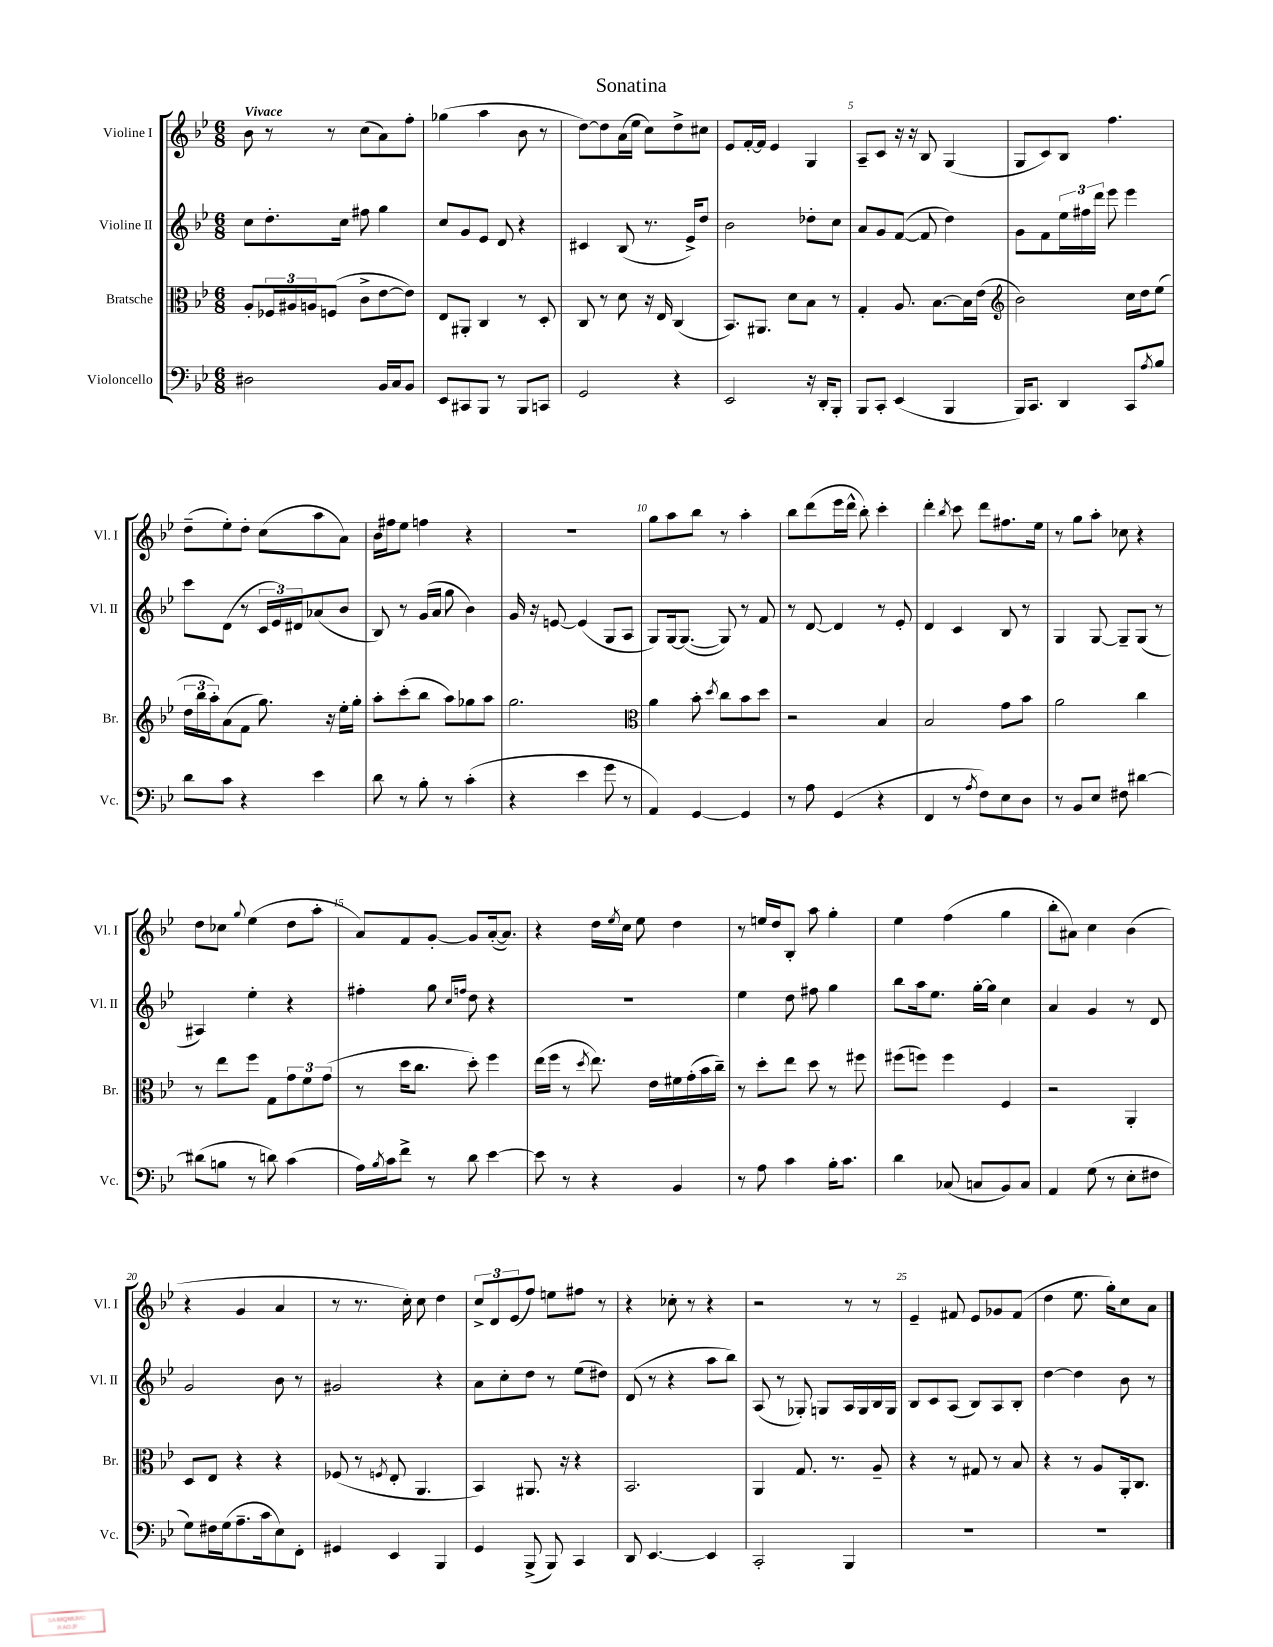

**kern	**kern	**kern	**kern
*staff4	*staff3	*staff2	*staff1
*clefF4	*clefC3	*clefG2	*clefG2
*k[b-e-]	*k[b-e-]	*k[b-e-]	*k[b-e-]
*M6/8	*M6/8	*M6/8	*M6/8
2D#	8A'	8cc	8b-
.	24F-	8.dd'	8r
.	24A#	.	.
.	24A	.	.
.	(8F	.	8r
.	.	16cc	.
.	8c^	8ff#	(8cc
16BB-	[8e-	4gg	8a)
16C	.	.	.
8BB-	8e-])	.	8ff'
=	=	=	=
8EE-	8E-	8cc	(4gg-
8CC#	8AA#'	8g	.
8BBB-	4C	8e-	4aa
8r	.	8d	.
8BBB-	8r	4r	8b-
8CC	8D'	.	8r
=	=	=	=
2GG	8C	4c#	[8dd)
.	8r	.	8dd]
.	8d	(8B-	(16a
.	.	.	16ee-
.	16r	8.r	8cc)
.	16E-	.	.
4r	(4C	.	8dd^
.	.	16e-^)	.
.	.	8dd	8cc#
=	=	=	=
2EE-	8.BB-)	2b-	8e-
.	.	.	[16f'
.	8.AA#	.	16f]
.	.	.	4e-
.	8d	.	.
16r	8B-	8dd-'	4G
16DD'	.	.	.
8BBB-'	8r	8cc	.
=	=	=	=
8BBB-	4G'	8a	8A~
8CC'	.	8g	8c
(4EE-	8.A	([8f	16r
.	.	.	16r
.	.	8f]	8B-
.	[8.B-	.	.
4BBB-	.	4dd)	(4G
.	16B-]	.	.
.	(16e-	.	.
=	=	=	=
*	*clefG2	*	*
16BBB-)	2b-)	8g	8G
8.CC	.	.	.
.	.	8f	8c)
4DD	.	24ee-	8B-
.	.	24ff#	.
.	.	24ddd	.
.	.	8eee-	4.ff
8CC	16cc	4eee-	.
.	16dd	.	.
8qA	.	.	.
8B-	(8ee-	.	.
=	=	=	=
8d	24dd	8ccc	(8dd~
.	24bb-	.	.
.	24aa')	.	.
8c	(8a	(8d	8ee-')
4r	8f	8r	8dd'
.	8.gg)	24c	(8cc
.	.	24e-)	.
.	.	24d#	.
4e-	.	(8a-	8aa
.	16r	.	.
.	16ee-'	8b-	8a)
.	16gg'	.	.
=	=	=	=
8d	8aa'	8B-)	16b-
.	.	.	16ff#
8r	(8ccc'	8r	8ee-
8B-'	8bb-	(16g	4ff
.	.	16a	.
8r	8aa)	8gg	.
(4c'	8gg-	4b-)	4r
.	8aa	.	.
=	=	=	=
4r	2.gg	16g	2.r
.	.	16r	.
.	.	[8e	.
4e-	.	(4e]	.
8g	.	8G	.
8r	.	8A	.
=	=	=	=
*	*clefC3	*	*
4AA)	4a	8G)	8gg
.	.	[16G	8aa
.	.	(8.G_	.
[4GG	8b-'	.	8bb-
.	8qdd	.	.
.	8cc	8G])	8r
4GG]	8b-	8r	4aa'
.	8dd	8f	.
=	=	=	=
8r	2r	8r	8bb-
8A	.	[8d	(8ddd
(4GG	.	4d]	16eee-
.	.	.	16ddd^^
.	.	.	8bb-')
4r	4B-	8r	4ccc'
.	.	8e-'	.
=	=	=	=
4FF	2B-	4d	4ddd'
.	.	.	8qbb-
8r	.	4c	8ccc
8qA	.	.	.
8F)	.	.	8ddd
8E-	8g	8B-	8.ff#
8D	8b-	8r	.
.	.	.	16ee-
=	=	=	=
8r	2a	4G	8r
8BB-	.	.	8gg
8E-	.	[8G	8aa'
8F#	.	8G~]	8cc-
[4d#	4cc	(8G	4r
.	.	8r	.
=	=	=	=
(8d#]	8r	4A#)	8dd
8B	8ee-	.	8cc-
.	.	.	8qqgg
8r	8ff	4ee-'	(4ee-
8d)	8G	.	.
(4c	12g	4r	8dd
.	12f	.	.
.	.	.	8aa'
.	(12g	.	.
=	=	=	=
16A)	8r	4ff#'	8a)
8qB-	.	.	.
16c	.	.	.
8f^	16dd	.	8f
.	8.cc	.	.
8r	.	8gg	[8g'
.	.	16qqcc	.
.	.	16qqff	.
8d	8dd')	8dd	8g]
[4e-	4ff	4r	([16a'
.	.	.	8.a])
=	=	=	=
8e-]	(16ee-	2.r	4r
.	16ff	.	.
8r	8r	.	.
.	8qdd	.	.
4r	8.ee-)	.	16dd
.	.	.	8qee-
.	.	.	16cc
.	.	.	8ee-
.	16e-	.	.
4BB-	16f#	.	4dd
.	(16g'	.	.
.	16b-	.	.
.	16cc~)	.	.
=	=	=	=
8r	8r	4ee-	8r
8A	8dd'	.	16ee
.	.	.	16dd
4c	8ee-	8dd	8B-'
.	8dd	8ff#	8aa
16B-'	8r	4gg	4gg'
8.c	.	.	.
.	8ff#	.	.
=	=	=	=
4d	(8ff#	8bb-	4ee-
.	8ff)	16aa	.
.	.	8.ee-	.
(8C-	4ff	.	(4ff
8C	.	[16gg'	.
.	.	16gg]	.
8BB-)	4F	4cc	4gg
8C	.	.	.
=	=	=	=
4AA	2r	4a	8bb-'
.	.	.	8a#)
(8G	.	4g	4cc
8r	.	.	.
8E-'	4AA'	8r	(4b-
8F#	.	8d	.
=	=	=	=
8G)	8D	2g	4r
16F#	8E-	.	.
(16G	.	.	.
8.A~	4r	.	4g
16c	.	.	.
8E-)	4r	8b-	4a
8FF'	.	8r	.
=	=	=	=
4GG#	(8F-	2g#	8r
.	8r	.	8.r
.	8qF	.	.
4EE-	8E-'	.	.
.	.	.	16cc')
.	4.AA	.	8cc
4BBB-	.	4r	4dd
=	=	=	=
4GG	4BB-)	8a	12cc^
.	.	.	12d
.	.	8cc'	.
.	.	.	(12e-
(8BBB-^	8.AA#	8dd	8ff)
8BBB-)	.	8r	8ee
.	16r	.	.
4CC	4r	(8ee-	8ff#
.	.	8dd#)	8r
=	=	=	=
8DD	2.BB-	(8d	4r
[4.EE-	.	8r	.
.	.	4r	8cc-'
.	.	.	8r
4EE-]	.	8aa	4r
.	.	8bb-)	.
=	=	=	=
2CC'	4AA	(8A	2r
.	.	8r	.
.	8.G	8G-')	.
.	.	8G	.
.	8.r	.	.
4BBB-	.	16A	8r
.	.	16G	.
.	8A~	16B-	8r
.	.	16G	.
=	=	=	=
2.r	4r	8B-	4e-~
.	.	8c	.
.	8r	(8A	8f#
.	8G#	8B-)	8e-
.	8r	8A	8g-
.	8B-	8B-'	(8f#
=	=	=	=
2.r	4r	[4dd	4dd
.	8r	4dd]	8.ee-
.	8A	.	.
.	.	.	16gg')
.	16AA'	8b-	8cc
.	8.C	.	.
.	.	8r	8a
==	==	==	==
*-	*-	*-	*-
